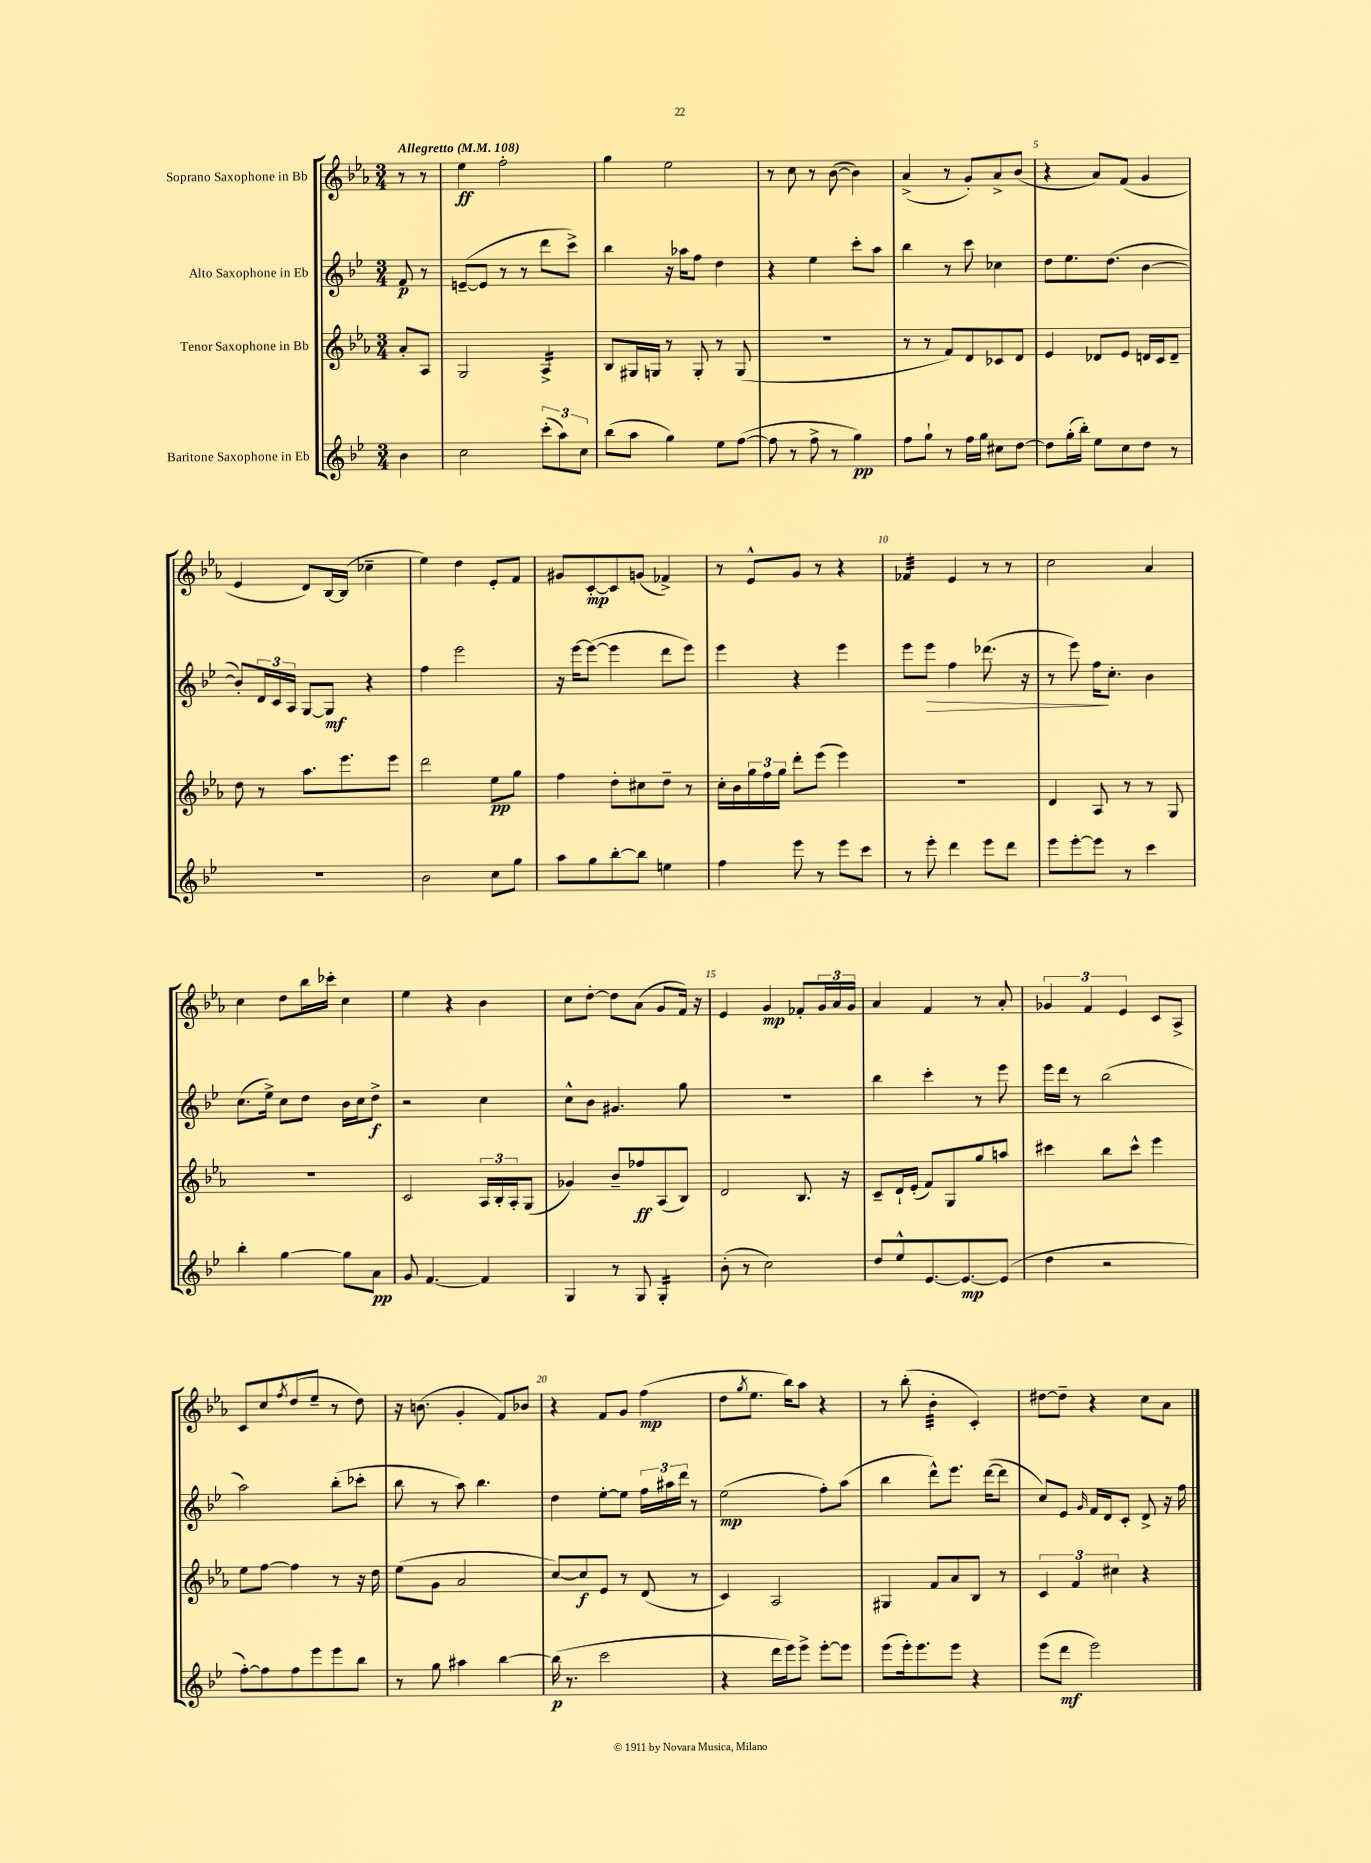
<<
\new StaffGroup <<
\new Staff = "s0" \with { instrumentName = "Soprano Saxophone in Bb" } {
    \clef treble \key ees \major \numericTimeSignature \time 3/4 \partial 4 \tempo "Allegretto" 4 = 108
    r8 r8 |
    ees''4\ff f''2-. |
    g''4 ees''2 |
    r8 c''8 r8 bes'8~( bes'4) |
    aes'4->( r8 g'8-.) aes'8-> bes'8( |
    r4 aes'8) f'8( g'4 |
    ees'4 d'8) bes16~ bes16( ces''4-- |
    ees''4) d''4 ees'8-. f'8 |
    gis'8 c'8~-.\mp c'8 g'8( fes'4->) |
    r8 ees'8-^ g'8 r8 r4 |
    fes'4:32 ees'4 r8 r8 |
    c''2 aes'4 |
    c''4 d''8 bes''16 ces'''16-. c''4 |
    ees''4 r4 bes'4 |
    c''8 d''8~-. d''8 aes'8( g'8 f'16) r16 |
    ees'4 g'4\mp fes'8-. \tuplet 3/2 { g'16 aes'16 g'16 } |
    aes'4 f'4 r8 aes'8-. |
    \tuplet 3/2 { ges'4 f'4 ees'4 } c'8 aes8-> |
    c'8 c''8 \acciaccatura { f''8 } d''8( ees''8-- r8 d''8) |
    r16 b'8.( g'4-. f'8) bes'8 |
    r4 f'8 g'8 f''4\mp( |
    d''8 \acciaccatura { g''8 } ees''8. bes''16) aes''8 r4 |
    r8 bes''8-.( bes'4:32-. c'4-.) |
    dis''8~ dis''8-- r4 c''8 aes'8 \bar "|." |
}
\new Staff = "s1" \with { instrumentName = "Alto Saxophone in Eb" } {
    \clef treble \key bes \major \numericTimeSignature \time 3/4 \partial 4
    f'8\p r8 |
    e'8~--( e'8 r8 r8 d'''8 c'''8->) |
    bes''4 r16 aes''16 f''8 d''4 |
    r4 ees''4 c'''8-. a''8 |
    bes''4 r8 c'''8 ces''4 |
    d''8 ees''8. d''8.( bes'4~ |
    bes'8-.) \tuplet 3/2 { d'16 c'16 a16 } g8~ g8\mf r4 |
    f''4 ees'''2 |
    r16 ees'''16~ ees'''8~( ees'''4 d'''8 ees'''8) |
    ees'''4 r4 ees'''4 |
    ees'''8 ees'''8\> f''4 des'''8.( r16 |
    r8 ees'''8) f''16\! c''8.-. bes'4 |
    c''8.( ees''16->) c''8 d''8 bes'16 c''16 d''8->\f |
    r2 c''4 |
    c''8-^ bes'8 gis'4. g''8 |
    R2. |
    bes''4 c'''4-. r8 ees'''8 |
    ees'''16 d'''16 r8 bes''2( |
    a''2) bes''8-.( ces'''8-. |
    bes''8 r8 a''8) bes''4. |
    d''4 ees''8~-. ees''8 \tuplet 3/2 { f''16 ais''16 d'''16 } r8 |
    ees''2\mp( f''8-.) a''8( |
    bes''4 d'''8-^) ees'''8. d'''16~( d'''8 |
    c''8) ees'8 \grace { g'16 } f'16 d'16 c'8-. d'8-> r16 f''16 \bar "|." |
}
\new Staff = "s2" \with { instrumentName = "Tenor Saxophone in Bb" } {
    \clef treble \key ees \major \numericTimeSignature \time 3/4 \partial 4
    aes'8-. aes8 |
    g2 aes4:16-> |
    bes8 gis16 g16 r8 g8-. r8 g8( |
    R2. |
    r8 r8 f'8) d'8 ces'8 d'8 |
    ees'4 des'8 ees'8 d'16 c'16 d'8-- |
    d''8 r8 aes''8. ees'''8. ees'''8 |
    d'''2 ees''8\pp g''8 |
    f''4 d''8-. cis''8 d''8-- r8 |
    c''16-. bes'16 \tuplet 3/2 { g''16 f''16 g''16 } d'''8-. ees'''8( ees'''4) |
    R2. |
    d'4 aes8 r8 r8 g8 |
    R2. |
    c'2 \tuplet 3/2 { aes16 bes16-. aes16-. } g8( |
    ges'4) bes'8-- fes''8\ff aes8( bes8) |
    d'2 bes8. r16 |
    c'8-- d'16-! ees'16-.( f'8) g8 g''8 a''8 |
    cis'''4 bes''8 cis'''8-^ ees'''4 |
    ees''8 f''8~ f''4 r8 r16 d''16 |
    ees''8( g'8 aes'2 |
    c''8~) c''8\f ees'8 r8 d'8( r8 |
    c'4) aes2 |
    gis4 f'8 aes'8 bes8 r8 |
    \tuplet 3/2 { c'4 f'4 cis''4 } r4 \bar "|." |
}
\new Staff = "s3" \with { instrumentName = "Baritone Saxophone in Eb" } {
    \clef treble \key bes \major \numericTimeSignature \time 3/4 \partial 4
    bes'4 |
    c''2 \tuplet 3/2 { c'''8-.( a''8) c''8 } |
    bes''8( a''8 g''4) ees''8 f''8~( |
    f''8 r8 f''8-> r8 g''4\pp) |
    f''8 g''8-! r8 f''16 g''16 cis''8 d''8~ |
    d''8 g''16-.( bes''16-.) ees''8 c''8 d''8 r8 |
    R2. |
    bes'2 c''8 g''8 |
    a''8 g''8 bes''8~-. bes''8 e''4 |
    f''4 ees'''8 r8 ees'''8 c'''8 |
    r8 ees'''8-. d'''4 ees'''8 d'''8 |
    ees'''8 ees'''8~-. ees'''8 r8 c'''4 |
    bes''4-. g''4~ g''8 a'8\pp |
    g'8 f'4.~ f'4 |
    g4 r8 g8 g4:16-. |
    bes'8-.( r8 c''2) |
    d''8 ees''8-^ ees'8.~ ees'8.~\mp ees'8( |
    d''4 r2 |
    f''8~-.) f''8 f''8 ees'''8 ees'''8 bes''8 |
    r8 g''8 ais''4 bes''4~ |
    bes''16\p( r8. c'''2 |
    r4 d'''16 ees'''16) ees'''8-> ees'''8~-. ees'''8 |
    ees'''8( ees'''16-.) ees'''8. ees'''8 r4 |
    ees'''8( d'''8\mf ees'''2) \bar "|." |
}
>>
>>
\layout { \context { \Score \override BarNumber.break-visibility = ##(#f #t #t) barNumberVisibility = #(every-nth-bar-number-visible 5) } }
